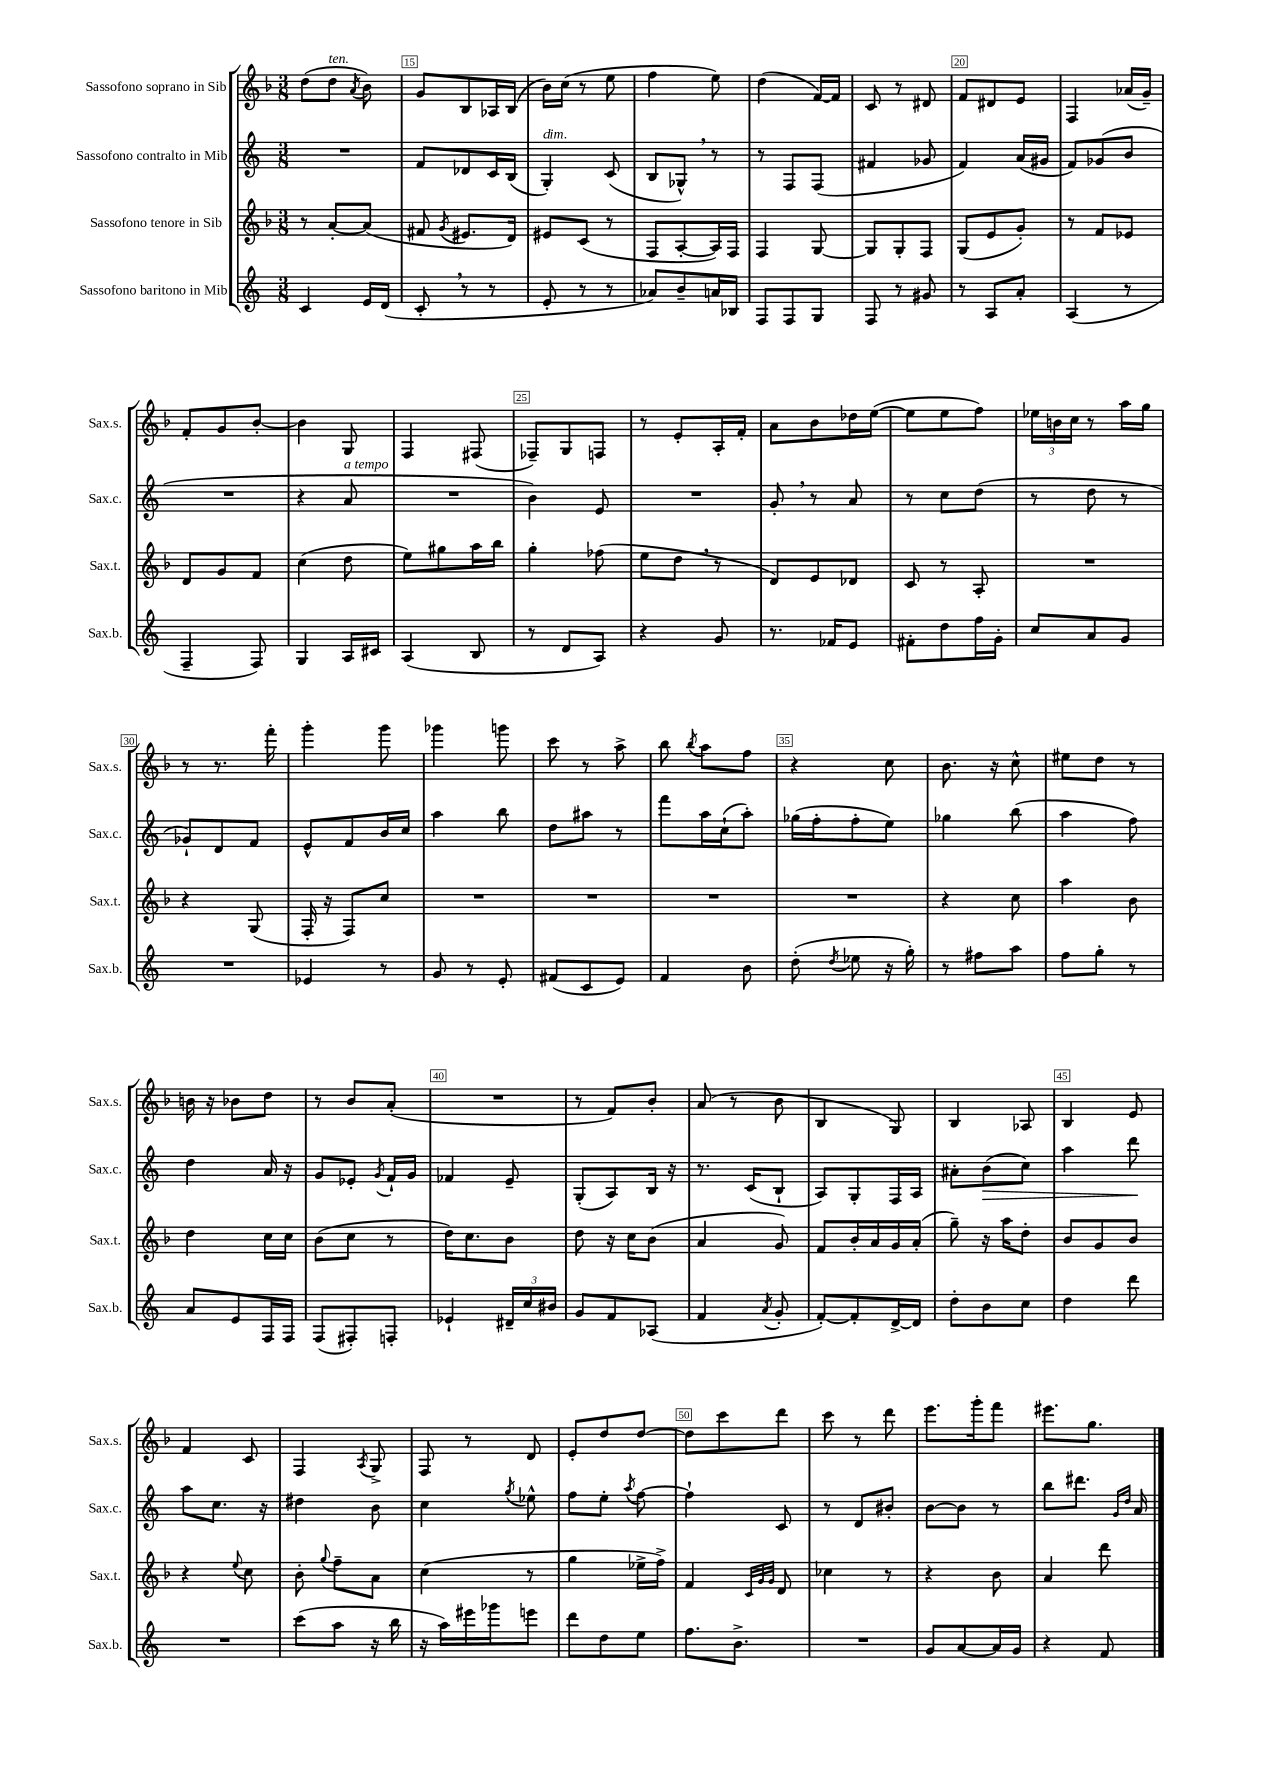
<<
\new StaffGroup <<
\new Staff = "s0" \with { instrumentName = "Sassofono soprano in Sib" shortInstrumentName = "Sax.s." } {
    \clef treble \key f \major \numericTimeSignature \time 3/8
    \autoBeamOff d''8[( d''8]^\markup { \italic "ten." } \acciaccatura { a'8 } bes'8) |
    g'8[ bes8 aes16 bes16]( |
    bes'16[) c''16]( r8 e''8 |
    f''4 e''8) |
    d''4( f'16[~) f'16] |
    c'8 r8 dis'8 |
    f'8[ dis'8 e'8] |
    f4 aes'16[( g'16]--) |
    f'8[-. g'8 bes'8]~-. |
    bes'4 g8 |
    f4 fis8( |
    fes8[--) g8 f8] |
    r8 e'8[-. a16-. f'16]-. |
    a'8[ bes'8 des''16 e''16]~( |
    e''8[ e''8 f''8]) |
    \tuplet 3/2 { ees''16[ b'16 c''16] } r8 a''16[ g''16] |
    r8 r8. f'''16-. |
    g'''4-. g'''8 |
    ges'''4 g'''8 |
    c'''8 r8 a''8-> |
    bes''8 \acciaccatura { bes''8 } a''8[ f''8] |
    r4 c''8 |
    bes'8. r16 c''8-^ |
    eis''8[ d''8] r8 |
    b'16 r16 bes'8[ d''8] |
    r8 bes'8[ a'8]-.( |
    R4. |
    r8 f'8[) bes'8]-. |
    a'8( r8 bes'8 |
    bes4 g8) |
    bes4 aes8 |
    bes4 e'8 |
    f'4 c'8 |
    f4 \acciaccatura { a8 } g8-> |
    f8 r8 d'8 |
    e'8[-. d''8 d''8]~ |
    d''8[ c'''8 d'''8] |
    c'''8 r8 d'''8 |
    e'''8.[ g'''16-. f'''8] |
    eis'''8.[ g''8.] \bar "|." |
}
\new Staff = "s1" \with { instrumentName = "Sassofono contralto in Mib" shortInstrumentName = "Sax.c." } {
    \clef treble \key c \major \numericTimeSignature \time 3/8
    \autoBeamOff R4. |
    f'8[ des'8 c'16 b16]( |
    g4-.^\markup { \italic "dim." }) c'8( |
    b8[ ges8]-^) \breathe r8 |
    r8 f8[ f8]( |
    fis'4 ges'8 |
    f'4) a'16[( gis'16] |
    f'8[) ges'8( b'8] |
    R4. |
    r4 a'8^\markup { \italic "a tempo" } |
    R4. |
    b'4) e'8 |
    R4. |
    g'8-. \breathe r8 a'8 |
    r8 c''8[ d''8]( |
    r8 d''8 r8 |
    ges'8[-!) d'8 f'8] |
    e'8[-^ f'8 b'16 c''16] |
    a''4 b''8 |
    d''8[ ais''8] r8 |
    f'''8[ a''16 c''16-!( a''8]-.) |
    ges''16[( f''16-. f''8-. e''8]) |
    ges''4 b''8( |
    a''4 f''8) |
    d''4 a'16 r16 |
    g'8[ ees'8]-. \acciaccatura { g'8 } f'16[-! g'16] |
    fes'4 e'8-- |
    g8[-.( a8) b16] r16 |
    r8. c'16[( b8]-! |
    a8[) g8-. f16 a16] |
    ais'8[-. b'8\>( c''8]) |
    a''4 d'''8\! |
    a''8[ c''8.] r16 |
    dis''4 b'8 |
    c''4 \acciaccatura { g''8 } ees''8-^ |
    f''8[ e''8]-. \acciaccatura { a''8 } f''8~ |
    f''4-! c'8 |
    r8 d'8[ bis'8]-. |
    b'8[~ b'8] r8 |
    b''8[ dis'''8.] \grace { g'16[ d''16] } a'16 \bar "|." |
}
\new Staff = "s2" \with { instrumentName = "Sassofono tenore in Sib" shortInstrumentName = "Sax.t." } {
    \clef treble \key f \major \numericTimeSignature \time 3/8
    \autoBeamOff r8 a'8[~-. a'8]( |
    fis'8 \acciaccatura { g'8 } eis'8.[ d'16]) |
    eis'8[ c'8]( r8 |
    f8[ a8~-. a16) f16] |
    f4 g8~ |
    g8[ g8-. f8] |
    g8[( e'8 g'8]-.) |
    r8 f'8[ ees'8] |
    d'8[ g'8 f'8] |
    c''4( d''8 |
    e''8[) gis''8 a''16 bes''16] |
    g''4-. fes''8( |
    e''8[ d''8] \breathe r8 |
    d'8[) e'8 des'8] |
    c'8 r8 a8-. |
    R4. |
    r4 g8( |
    f16-. r16 f8[) c''8] |
    R4. |
    R4. |
    R4. |
    R4. |
    r4 c''8 |
    a''4 bes'8 |
    d''4 c''16[ c''16] |
    bes'8[( c''8] r8 |
    d''16[) c''8. bes'8] |
    d''8 r16 c''16[ bes'8]( |
    a'4 g'8) |
    f'8[ bes'16-. a'16 g'16 a'16]-.( |
    g''8--) r16 a''16[ d''8]-. |
    bes'8[ g'8 bes'8] |
    r4 \appoggiatura { e''8 } c''8 |
    bes'8-. \appoggiatura { g''8 } f''8[-- a'8] |
    c''4( r8 |
    g''4 ees''16[-> f''16]->) |
    f'4 \grace { c'32[ g'32 g'32] } d'8 |
    ces''4 r8 |
    r4 bes'8 |
    a'4 d'''8 \bar "|." |
}
\new Staff = "s3" \with { instrumentName = "Sassofono baritono in Mib" shortInstrumentName = "Sax.b." } {
    \clef treble \key c \major \numericTimeSignature \time 3/8
    \autoBeamOff c'4 e'16[ d'16]( |
    c'8-. \breathe r8 r8 |
    e'8-. r8 r8 |
    aes'8[) b'8-- a'16 bes16] |
    f8[ f8 g8] |
    f8 r8 gis'8 |
    r8 a8[ a'8]-. |
    a4( r8 |
    f4-- f8) |
    g4 a16[ cis'16] |
    a4( b8 |
    r8 d'8[ a8]) |
    r4 g'8 |
    r8. fes'16[ e'8] |
    fis'8[-. d''8 f''16 g'16]-. |
    c''8[ a'8 g'8] |
    R4. |
    ees'4 r8 |
    g'8 r8 e'8-. |
    fis'8[( c'8 e'8]) |
    f'4 b'8 |
    d''8-.( \acciaccatura { d''8 } ees''8 r16 g''16-.) |
    r8 fis''8[ a''8] |
    f''8[ g''8]-. r8 |
    a'8[ e'8 f16 f16] |
    f8[( fis8-.) f8]-. |
    ees'4-! \tuplet 3/2 { dis'16[-- c''16 bis'16] } |
    g'8[ f'8 aes8]( |
    f'4 \acciaccatura { a'8 } g'8-. |
    f'8[~-.) f'8-. d'16~-> d'16] |
    d''8[-. b'8 c''8] |
    d''4 d'''8 |
    R4. |
    c'''8[( a''8] r16 b''16 |
    r16 a''16[) eis'''16 ges'''16 e'''8] |
    d'''8[ d''8 e''8] |
    f''8.[ b'8.]-> |
    R4. |
    g'8[ a'8~ a'16 g'16] |
    r4 f'8 \bar "|." |
}
>>
>>
\layout { \context { \Score currentBarNumber = #14 \override BarNumber.break-visibility = ##(#f #t #t) barNumberVisibility = #(every-nth-bar-number-visible 5) \override BarNumber.stencil = #(make-stencil-boxer 0.1 0.3 ly:text-interface::print) } }
